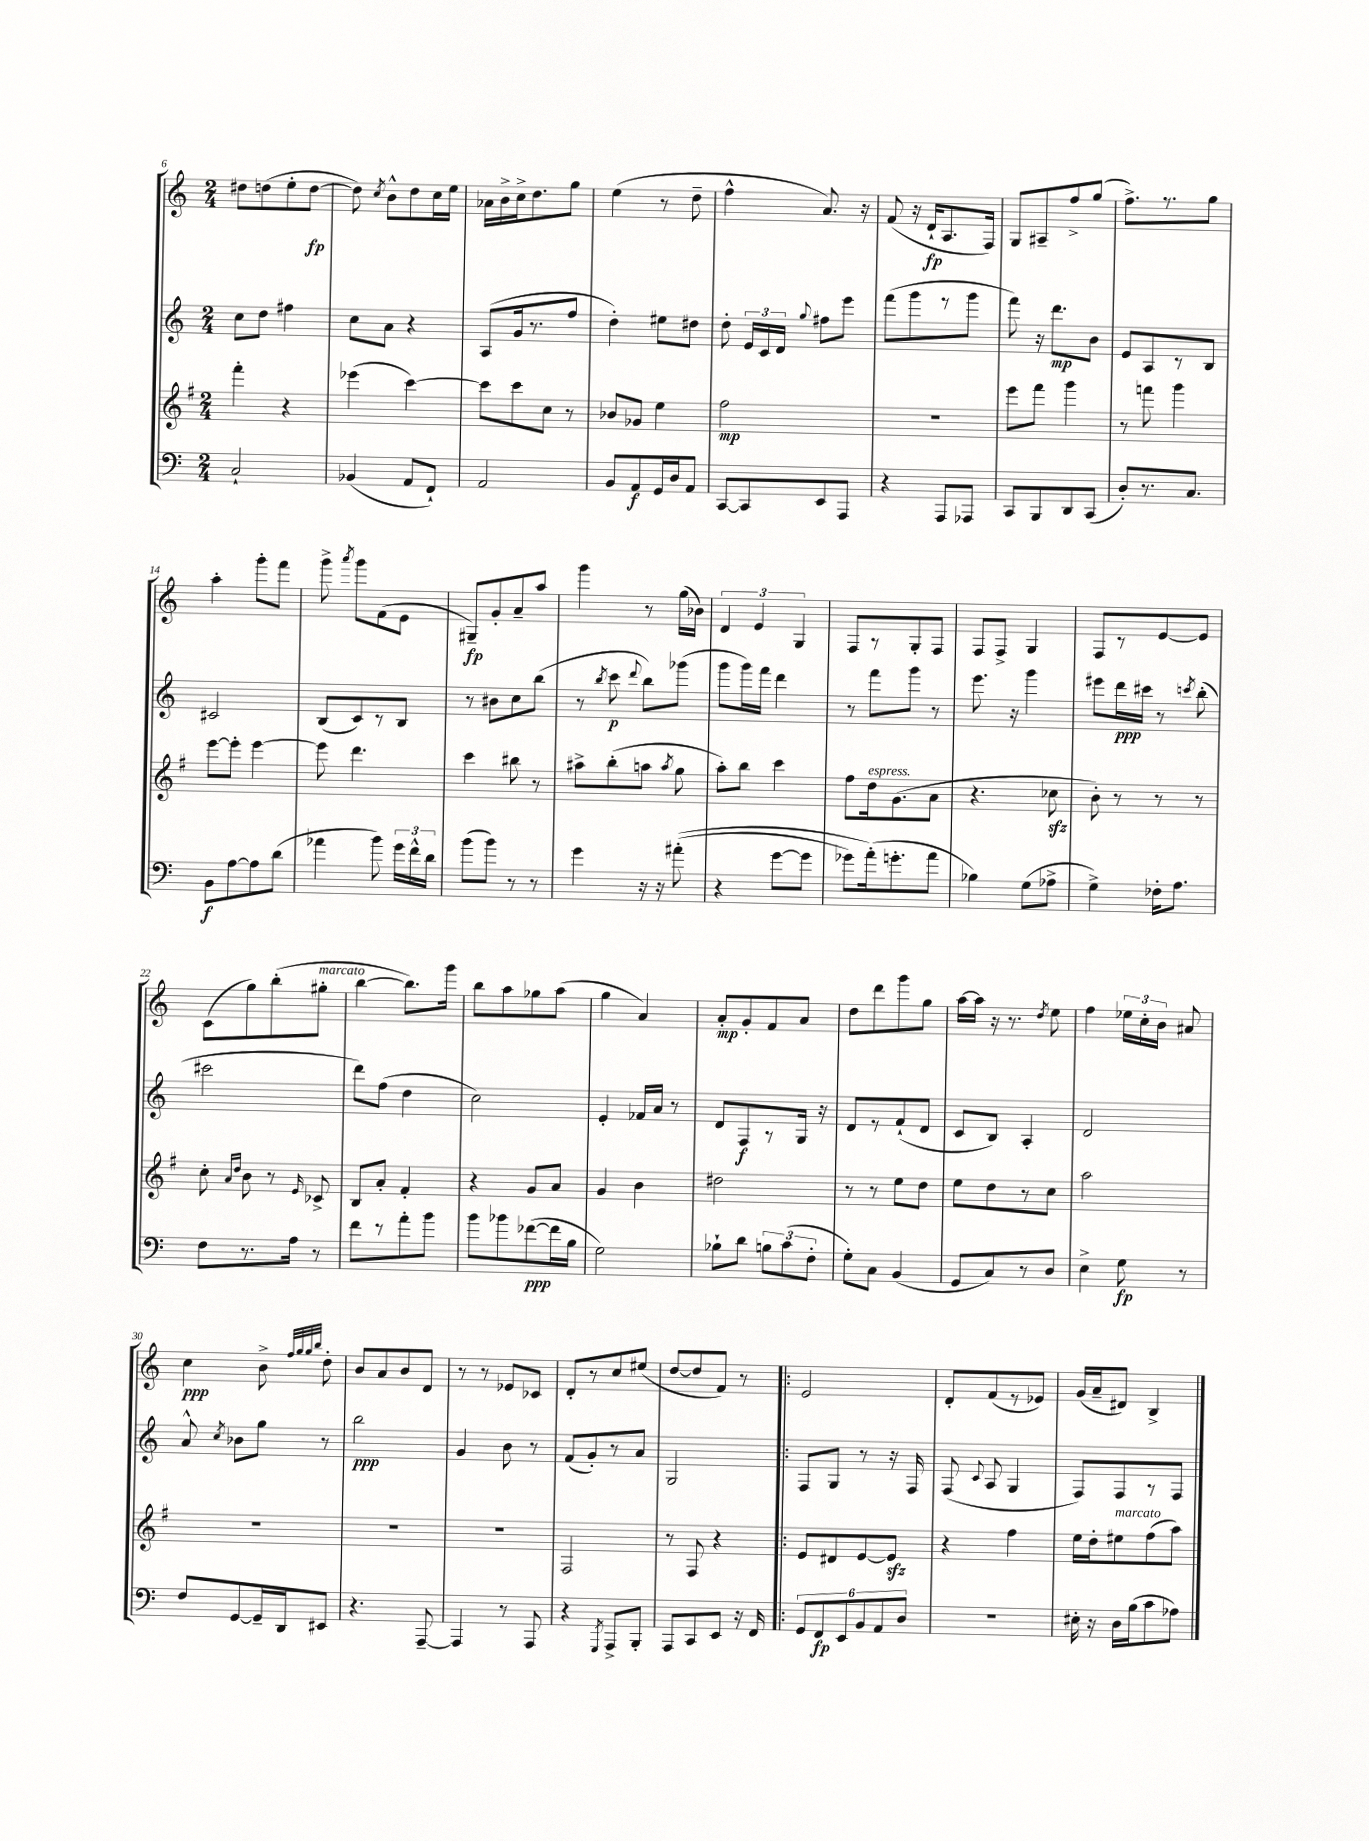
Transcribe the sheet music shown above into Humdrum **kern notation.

**kern	**dynam	**kern	**dynam	**kern	**dynam	**kern	**dynam
*part4	*part4	*part3	*part3	*part2	*part2	*part1	*part1
*staff4	*staff4	*staff3	*staff3	*staff2	*staff2	*staff1	*staff1
*clefF4	*	*clefG2	*	*clefG2	*	*clefG2	*
*k[]	*	*k[f#]	*	*k[]	*	*k[]	*
*M2/4	*	*M2/4	*	*M2/4	*	*M2/4	*
=6	=6	=6	=6	=6	=6	=6	=6
2C`/	.	4fff#'\	.	8cc\L	.	8dd#X\L	.
.	.	.	.	8dd\J	.	(8ddn\	.
.	.	4r	.	4ff#X\	.	8ee'\	.
.	.	.	.	.	.	[8dd\J	fp
=7	=7	=7	=7	=7	=7	=7	=7
(4BB-X/	.	(4eee-X\	.	8cc\L	.	8dd\])	.
.	.	.	.	.	.	8qcc/	.
.	.	.	.	8a\J	.	8b^^\L	.
8AA/L	.	[4ccc\)	.	4r	.	8dd\	.
8FF`/J)	.	.	.	.	.	16cc\L	.
.	.	.	.	.	.	16ee\JJ	.
=8	=8	=8	=8	=8	=8	=8	=8
2AA/	.	8ccc\L]	.	(8A/L	.	16a-X\LL	.
.	.	.	.	.	.	16b^\	.
.	.	8ccc\	.	16g/k	.	16cc^\J	.
.	.	.	.	8.r	.	8.dd\	.
.	.	8cc\J	.	.	.	.	.
.	.	8r	.	8ff/J	.	8gg\J	.
=9	=9	=9	=9	=9	=9	=9	=9
8BB/L	.	8b-X/L	.	4dd'\)	.	(4ee\	.
8AA/	f	8g-X/J	.	.	.	.	.
16GG/L	.	4ee\	.	8ee#X\L	.	8r	.
16D/J	.	.	.	.	.	.	.
8AA/J	.	.	.	8dd#X\J	.	8dd~\	.
=10	=10	=10	=10	=10	=10	=10	=10
[8CC/L	.	2ff#\	mp	8dd'\	.	4ff^^\	.
8CC/]	.	.	.	24e/LL	.	.	.
.	.	.	.	24c/	.	.	.
.	.	.	.	24d/JJ	.	.	.
.	.	.	.	8qqgg/	.	.	.
8EE/	.	.	.	8ff#X\L	.	8.a/)	.
8AAA/J	.	.	.	8eee\J	.	.	.
.	.	.	.	.	.	16r	.
=11	=11	=11	=11	=11	=11	=11	=11
4r	.	2r	.	(8fff\L	.	(8f/	.
.	.	.	.	8ggg\	.	16r	.
.	.	.	.	.	.	16d`/KL	fp
8AAA/L	.	.	.	8r	.	8.A/	.
8AAA-X/J	.	.	.	8ggg\J	.	.	.
.	.	.	.	.	.	16F/Jk)	.
=12	=12	=12	=12	=12	=12	=12	=12
8CC/L	.	8eee\L	.	8fff\)	.	8G/L	.
8BBB/	.	8fff#\J	.	16r	.	8A#X~/	.
.	.	.	.	8.ddd\L	mp	.	.
8DD/	.	4ggg\	.	.	.	8ff^/	.
(8CC/J	.	.	.	8b\J	.	(8gg/J	.
=13	=13	=13	=13	=13	=13	=13	=13
8D'/L)	.	8r	.	8e/L	.	8.ff^\L)	.
8.r	.	8fffn\	.	8A/	.	.	.
.	.	.	.	.	.	8.r	.
.	.	4ggg\	.	8r	.	.	.
8.C/J	.	.	.	.	.	.	.
.	.	.	.	8B/J	.	8gg\J	.
!!LO:LB:g=z
=14	=14	=14	=14	=14	=14	=14	=14
8BB\L	f	[8eee\L	.	2c#X/	.	4aa'\	.
[8A\	.	8eee'\J]	.	.	.	.	.
8A\]	.	[4eee\	.	.	.	8ggg'\L	.
(8d\J	.	.	.	.	.	8fff\J	.
=15	=15	=15	=15	=15	=15	=15	=15
4a-X\	.	8eee\]	.	(8B/L	.	8ggg^\	.
.	.	.	.	.	.	8qaaa/	.
.	.	4.ddd\	.	8c/)	.	8ggg\L	.
8b\)	.	.	.	8r	.	(8f\	.
24g\LL	.	.	.	8B/J	.	8e\J	.
24f^^\	.	.	.	.	.	.	.
24d\JJ	.	.	.	.	.	.	.
=16	=16	=16	=16	=16	=16	=16	=16
(8b\L	.	4ccc\	.	8r	.	8G#X~/L)	fp
8b\J)	.	.	.	8b#X\L	.	8g'/	.
8r	.	8bb#X\	.	8cc\	.	8a~/	.
8r	.	8r	.	(8bb\J	.	8aa/J	.
=17	=17	=17	=17	=17	=17	=17	=17
4g\	.	8aa#X^\L	.	8r	.	4ggg\	.
.	.	.	.	8qbb/	.	.	.
.	.	(8bb'\	.	8ccc\	p	.	.
.	.	.	.	8qqddd/	.	.	.
16r	.	8aan\J	.	8bb\L)	.	8r	.
16r	.	.	.	.	.	.	.
.	.	8qaa/	.	.	.	.	.
((8a#X'\	.	8gg\	.	(8ggg-X\J	.	(16gg\LL	.
.	.	.	.	.	.	16b-X\JJ)	.
=18	=18	=18	=18	=18	=18	=18	=18
4r	.	8aa'\L)	.	8ggg\L	.	6d/	.
.	.	8bb\J	.	16ggg\L)	.	.	.
.	.	.	.	.	.	6e/	.
.	.	.	.	16fff\JJ	.	.	.
[8g\L	.	4ccc\	.	4ddd\	.	.	.
.	.	.	.	.	.	6G/	.
8g\J]	.	.	.	.	.	.	.
=19	=19	=19	=19	=19	=19	=19	=19
8g-X\L)	.	8ff#\L	.	8r	.	8F/L	.
!	!	!LO:TX:a:i:t=espress.	!	!	!	!	!
(16a'\k)	.	16dd\k	.	8fff\L	.	8r	.
8.gn'\	.	(8.g\	.	.	.	.	.
.	.	.	.	8ggg\J	.	8G'/	.
8a\J	.	8a\J	.	8r	.	8F/J	.
=20	=20	=20	=20	=20	=20	=20	=20
4B-X\)	.	4.r	.	8.eee\	.	8F/L	.
.	.	.	.	.	.	8F^/J	.
.	.	.	.	16r	.	.	.
(8G\L	.	.	.	4ggg\	.	4G/	.
8A-X^\J	.	8cc-Xzz\	.	.	.	.	.
=21	=21	=21	=21	=21	=21	=21	=21
4G^\)	.	8b'\)	.	8eee#X\L	.	8F/L	.
.	.	8r	.	16ddd\L	ppp	8r	.
.	.	.	.	16ccc#X\JJ	.	.	.
16F-X'\KL	.	8r	.	8r	.	[8e/	.
8.A\J	.	.	.	.	.	.	.
.	.	.	.	8qcccn/	.	.	.
.	.	8r	.	(8bb'\	.	8e/J]	.
!!LO:LB:g=z
=22	=22	=22	=22	=22	=22	=22	=22
8F\L	.	8cc'\	.	2ccc#X\	.	(8c\L	.
.	.	16qqa/LL	.	.	.	.	.
.	.	16qqdd/JJ	.	.	.	.	.
8.r	.	8b\	.	.	.	8gg\)	.
.	.	8r	.	.	.	(8bb'\	.
16A\Jk	.	.	.	.	.	.	.
.	.	16qqe/	.	.	.	.	.
!	!	!	!	!	!	!LO:TX:a:i:t=marcato	!
8r	.	8c-X^/	.	.	.	8gg#X'\J	.
=23	=23	=23	=23	=23	=23	=23	=23
8f\L	.	8B/L	.	8ddd\L)	.	[4bb\	.
8r	.	8a'/J	.	(8ff\J	.	.	.
8a'\	.	4f#'/	.	4dd\	.	8.bb\L])	.
8b\J	.	.	.	.	.	.	.
.	.	.	.	.	.	16ggg\Jk	.
=24	=24	=24	=24	=24	=24	=24	=24
8b\L	.	4r	.	2cc\)	.	8bb\L	.
8b-X\	.	.	.	.	.	8aa\	.
([8f-X\	ppp	8g/L	.	.	.	8gg-X\	.
16f-\L]	.	8a/J	.	.	.	(8aa\J	.
16B\JJ	.	.	.	.	.	.	.
=25	=25	=25	=25	=25	=25	=25	=25
2G\)	.	4g/	.	4e'/	.	4gg\	.
.	.	4b\	.	16f-X/LL	.	4a/)	.
.	.	.	.	16a/JJ	.	.	.
.	.	.	.	8r	.	.	.
=26	=26	=26	=26	=26	=26	=26	=26
8B-X`\L	.	2dd#X\	.	8d/L	.	8a'/L	mp
8d\J	.	.	.	8F/	f	8g'/	.
12Bn\L	.	.	.	8r	.	8f/	.
(12c\	.	.	.	.	.	.	.
.	.	.	.	16G/Jk	.	8a/J	.
12F'\J	.	.	.	.	.	.	.
.	.	.	.	16r	.	.	.
=27	=27	=27	=27	=27	=27	=27	=27
8G'\L)	.	8r	.	8d/L	.	8dd\L	.
8C\J	.	8r	.	8r	.	8ddd\	.
(4BB/	.	8ee\L	.	(8f`/	.	8ggg\	.
.	.	8dd\J	.	8d/J	.	8gg\J	.
=28	=28	=28	=28	=28	=28	=28	=28
8GG/L	.	8ee\L	.	8c/L	.	[16aa\LL	.
.	.	.	.	.	.	16aa\JJ]	.
8C/)	.	8dd\	.	8B/J)	.	16r	.
.	.	.	.	.	.	8.r	.
8r	.	8r	.	4A'/	.	.	.
.	.	.	.	.	.	8qdd/	.
8D/J	.	8cc\J	.	.	.	8ee\	.
=29	=29	=29	=29	=29	=29	=29	=29
4E^\	.	2aa\	.	2d/	.	4ff\	.
8G\	fp	.	.	.	.	24ee-X\LL	.
.	.	.	.	.	.	24cc'\	.
.	.	.	.	.	.	24b\JJ	.
8r	.	.	.	.	.	8a#X/	.
!!LO:LB:g=z
=30	=30	=30	=30	=30	=30	=30	=30
8F/L	.	2r	.	8a^^/	.	4cc\	ppp
.	.	.	.	8qcc/	.	.	.
[8GG/	.	.	.	8b-X\L	.	.	.
16GG~/L]	.	.	.	8gg\J	.	8b^\	.
16DD/J	.	.	.	.	.	.	.
.	.	.	.	.	.	32qqff/LLL	.
.	.	.	.	.	.	32qqgg/	.
.	.	.	.	.	.	32qqgg/	.
.	.	.	.	.	.	32qqbb/JJJ	.
8EE#X/J	.	.	.	8r	.	8dd'\	.
=31	=31	=31	=31	=31	=31	=31	=31
4.r	.	2r	.	2bb\	ppp	8b/L	.
.	.	.	.	.	.	8a/	.
.	.	.	.	.	.	8b/	.
[8AAA~/	.	.	.	.	.	8d/J	.
=32	=32	=32	=32	=32	=32	=32	=32
4AAA/]	.	2r	.	4g/	.	8r	.
.	.	.	.	.	.	8r	.
8r	.	.	.	8b\	.	8e-X/L	.
8AAA/	.	.	.	8r	.	8c-X/J	.
=33	=33	=33	=33	=33	=33	=33	=33
4r	.	2F#/	.	(8f/L	.	8d'/L	.
.	.	.	.	8g'/)	.	8r	.
8qGGG/	.	.	.	.	.	.	.
8AAA^/L	.	.	.	8r	.	8cc/	.
8BBB'/J	.	.	.	8a/J	.	(8ee#X/J	.
=34	=34	=34	=34	=34	=34	=34	=34
8AAA/L	.	8r	.	2G/	.	[8dd/L	.
8CC/	.	8F#/	.	.	.	8dd/]	.
8EE/J	.	4r	.	.	.	8f/J)	.
16r	.	.	.	.	.	8r	.
16FF/	.	.	.	.	.	.	.
=35!|:	=35!|:	=35!|:	=35!|:	=35!|:	=35!|:	=35!|:	=35!|:
12GG/L	.	8e/L	.	8F/L	.	2e/	.
12FF/	fp	.	.	.	.	.	.
.	.	8d#X/	.	8G/J	.	.	.
12EE/	.	.	.	.	.	.	.
12BB/	.	[8e/	.	8r	.	.	.
12AA/	.	.	.	.	.	.	.
.	.	8ezz/J]	.	16r	.	.	.
12D/J	.	.	.	.	.	.	.
.	.	.	.	16F/	.	.	.
=36	=36	=36	=36	=36	=36	=36	=36
2r	.	4r	.	(8F/	.	8d'/L	.
.	.	.	.	8qqc/	.	.	.
.	.	.	.	8A/	.	(8f/	.
.	.	4ff#\	.	4G/	.	8r	.
.	.	.	.	.	.	8e-X/J)	.
=37	=37	=37	=37	=37	=37	=37	=37
16E#X'\	.	16ee\LL	.	8F/L)	.	(16g/LL	.
16r	.	16dd'\J	.	.	.	16a~/J	.
!	!	!LO:TX:a:i:t=marcato	!	!	!	!	!
16D\LL	.	8ee#X\	.	8F/	.	8d#X/J)	.
(16B\J	.	.	.	.	.	.	.
8c\	.	(8ff#\	.	8r	.	4B^/	.
8A-X\J)	.	8aa\J)	.	8F/J	.	.	.
==	==	==	==	==	==	==	==
*-	*-	*-	*-	*-	*-	*-	*-
